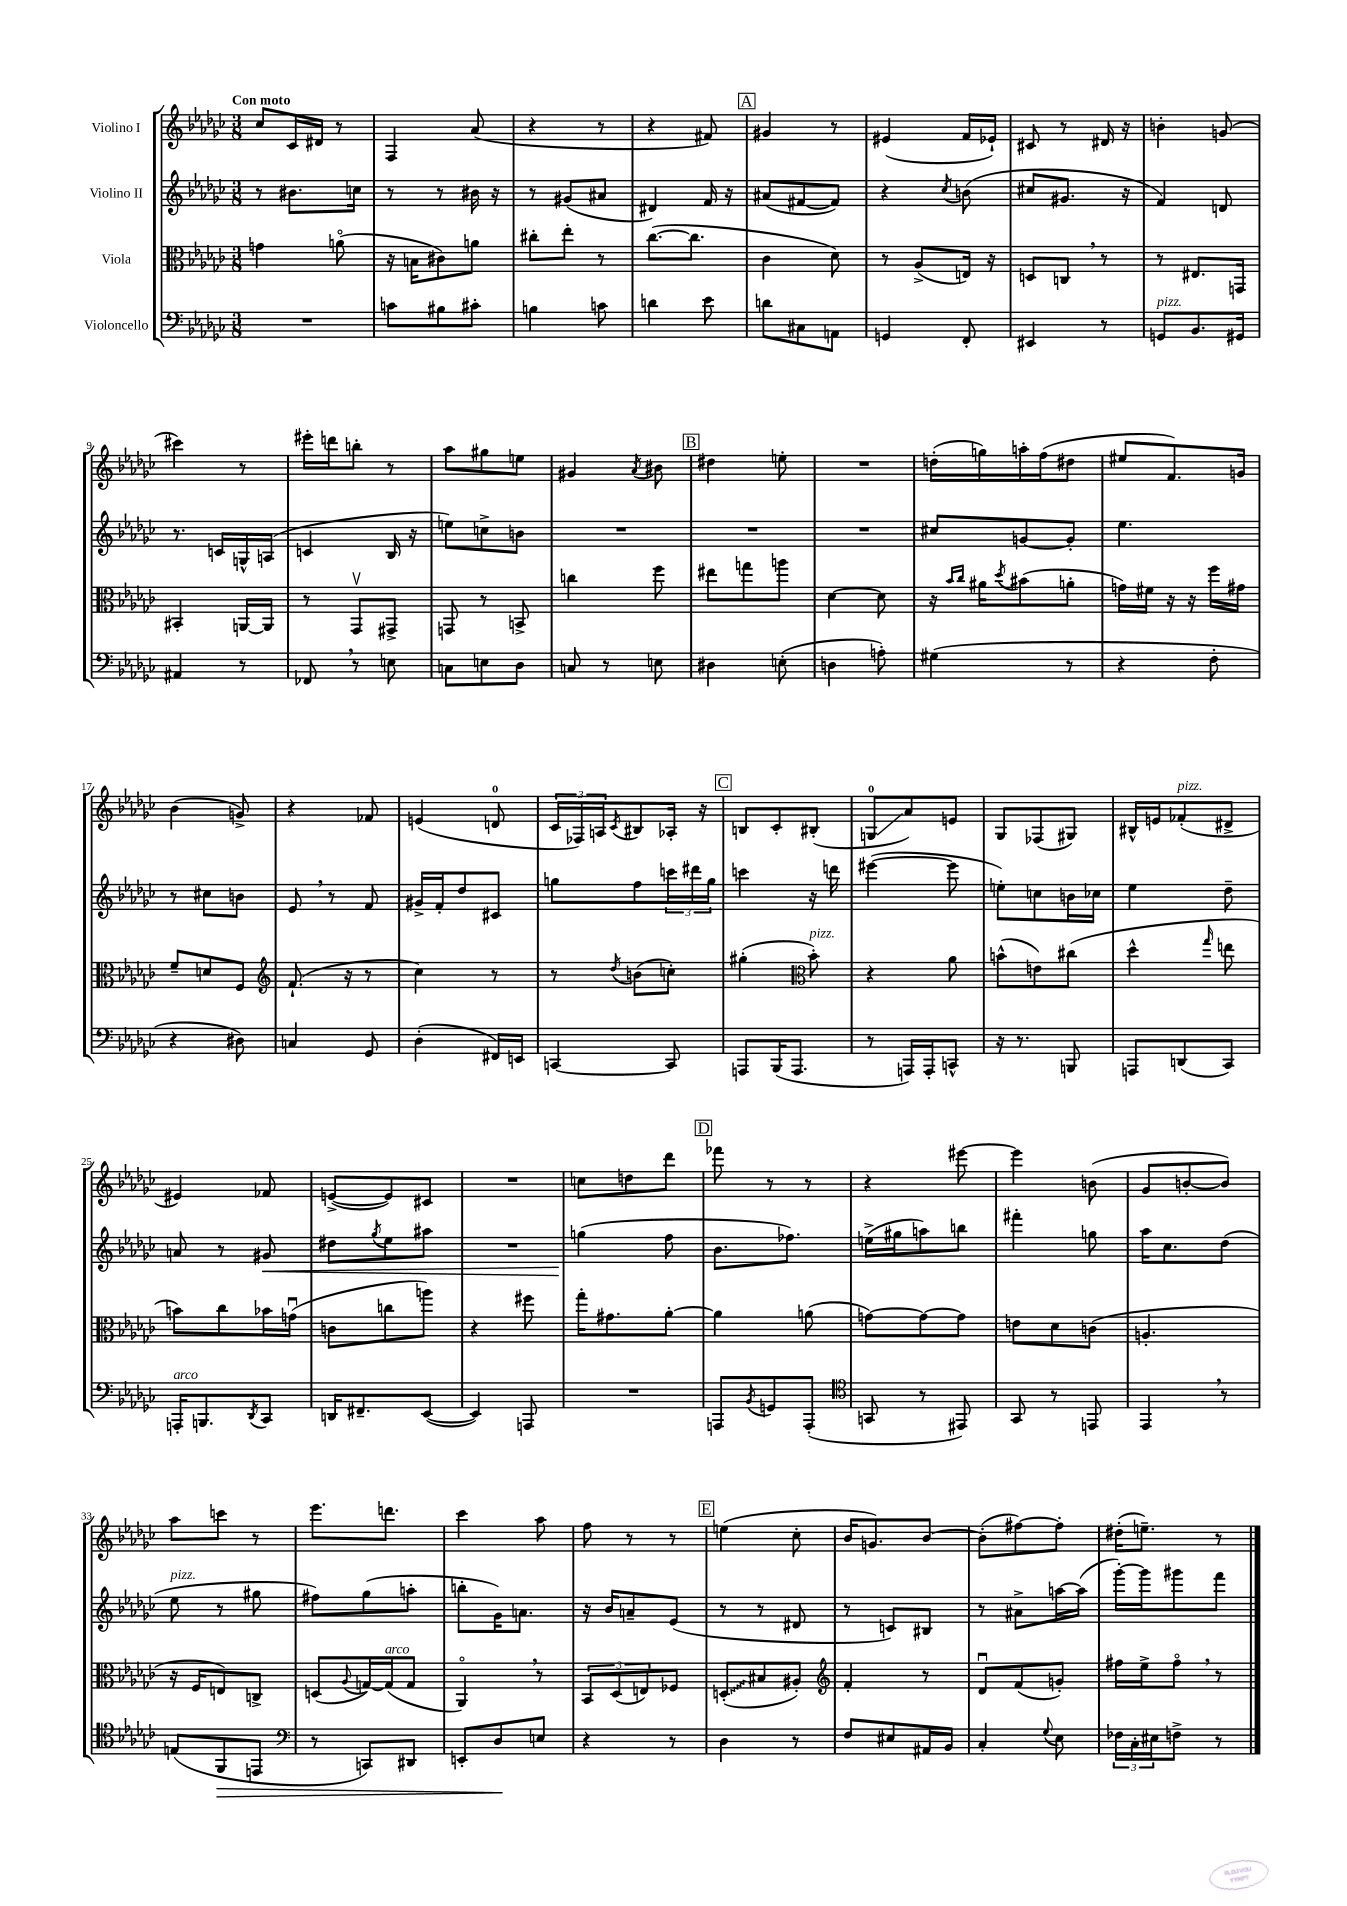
<<
\new StaffGroup <<
\new Staff = "s0" \with { instrumentName = "Violino I" } {
    \clef treble \key ges \major \numericTimeSignature \time 3/8 \tempo "Con moto"
    ces''8 ces'16 dis'16 r8 |
    f4 aes'8( |
    r4 r8 |
    r4 fis'8) |
    \mark \markup { \box "A" } gis'4 r8 |
    eis'4( f'16 ees'16-!) |
    cis'8 r8 dis'16 r16 |
    b'4-. g'8( |
    cis'''4) r8 |
    eis'''16-. d'''16 b''8-. r8 |
    aes''8 gis''8 e''8 |
    gis'4 \acciaccatura { aes'8 } bis'8 |
    \mark \markup { \box "B" } dis''4 e''8-. |
    R4. |
    d''16-.( g''16) a''16-. f''16( dis''8 |
    eis''8 f'8.) g'16 |
    bes'4( g'8->) |
    r4 fes'8 |
    e'4( d'8-0 |
    \tuplet 3/2 { ces'16 fes16) a16 } \acciaccatura { ces'8 } bis8 aes16-. r16 |
    \mark \markup { \box "C" } b8 ces'8-. bis8-.( |
    g8-0\glissando aes'8) e'8 |
    ges8 fes8( gis8) |
    bis16-^ e'16 fes'8-.^\markup { \italic "pizz." }( dis'8-> |
    eis'4) fes'8 |
    e'8~->( e'8) cis'8 |
    R4. |
    c''8 d''8 des'''8 |
    \mark \markup { \box "D" } fes'''8 r8 r8 |
    r4 eis'''8~ |
    eis'''4 b'8( |
    ges'8 b'8~-. b'8) |
    aes''8 c'''8 r8 |
    ees'''8. d'''8. |
    ces'''4 aes''8 |
    f''8 r8 r8 |
    \mark \markup { \box "E" } e''4( ces''8-. |
    bes'16 g'8.) bes'8~ |
    bes'8-.( fis''8~) fis''8-. |
    dis''16-.( e''8.--) r8 \bar "|." |
}
\new Staff = "s1" \with { instrumentName = "Violino II" } {
    \clef treble \key ges \major \numericTimeSignature \time 3/8
    r8 bis'8. c''16 |
    r8 r8 bis'16 r16 |
    r8 gis'8( ais'8 |
    dis'4) f'16 r16 |
    \mark \markup { \box "A" } ais'8( fis'8~ fis'8) |
    r4 \acciaccatura { ces''8 } b'8( |
    cis''8 gis'8. r16 |
    f'4) d'8 |
    r8. c'16 g16-^ a16( |
    c'4 bes16 r16 |
    e''8) c''8-> b'8 |
    R4. |
    \mark \markup { \box "B" } R4. |
    R4. |
    cis''8 g'8~ g'8-. |
    ees''4. |
    r8 cis''8 b'8 |
    ees'8 \breathe r8 f'8 |
    gis'16-> f'16-. des''8 cis'8 |
    g''8 f''8 \tuplet 3/2 { c'''16 dis'''16 g''16 } |
    \mark \markup { \box "C" } c'''4 r16 d'''16 |
    eis'''4~( eis'''8 |
    e''8-.) c''8 b'16 ces''16 |
    ees''4 des''8-- |
    a'8 r8 gis'8\< |
    dis''8 \acciaccatura { ges''8 } ees''8 ais''8 |
    R4. |
    g''4\!( f''8 |
    \mark \markup { \box "D" } bes'8. fes''8.) |
    e''16->( gis''16 a''8) b''8 |
    fis'''4-. g''8 |
    aes''16 ces''8. des''8( |
    ees''8^\markup { \italic "pizz." } r8 gis''8 |
    fis''8) ges''8( a''8-. |
    b''8-. ges'16) a'8. |
    r16 bes'16 a'8-- ees'8( |
    \mark \markup { \box "E" } r8 r8 dis'8 |
    r8 c'8) bis8 |
    r8 ais'8-> a''16~ a''16( |
    ges'''16~-.) ges'''16 gis'''8 f'''8 \bar "|." |
}
\new Staff = "s2" \with { instrumentName = "Viola" } {
    \clef alto \key ges \major \numericTimeSignature \time 3/8
    g'4 a'8\flageolet( |
    r16 b16 cis'8) a'8 |
    cis''8-. ees''8-. r8 |
    ces''8.~( ces''8. |
    \mark \markup { \box "A" } ces'4 des'8) |
    r8 aes8->( e16) r16 |
    d8 c8 \breathe r8 |
    r8 eis8. g,16 |
    bis,4-. a,16~ a,16 |
    r8 ges,8\upbow gis,8-> |
    g,8 r8 b,8-> |
    c''4 f''8 |
    \mark \markup { \box "B" } eis''8 g''8 a''8 |
    des'4~ des'8 |
    r16 \grace { bes'16 ces''16 } ais'16 \acciaccatura { des''8 } bis'8( a'8-. |
    g'16) fis'16 r16 r16 f''16 gis'16 |
    f'8-- d'8 f8 |
    \clef treble f'8.-!( r16 r8 |
    ces''4) r8 |
    r8 \acciaccatura { des''8 } b'8( c''8-.) |
    \mark \markup { \box "C" } gis''4-.( \clef alto bes'8-.^\markup { \italic "pizz." }) |
    r4 aes'8 |
    b'8-^( e'8) cis''8( |
    des''4-^ \grace { ges''16 } e''8 |
    b'8) ces''8 bes'16 g'16\downbow( |
    c'8 c''8 a''8) |
    r4 fis''8 |
    ges''16-. gis'8. aes'8~-. |
    \mark \markup { \box "D" } aes'4 a'8( |
    g'8~) g'8~ g'8 |
    e'8 des'8 c'8( |
    a4.-. |
    r16 f16 e8) c8-> |
    d8( \appoggiatura { aes8 } g16~) g16^\markup { \italic "arco" }( g8 |
    aes,4\flageolet) \breathe r8 |
    \tuplet 3/2 { bes,8 des8( e8) } fes8 |
    \mark \markup { \box "E" } \once \override Glissando.style = #'zigzag d8-.\glissando( bis8 ais8-.) |
    \clef treble f'4-. r8 |
    des'8\downbow f'8( g'8-.) |
    fis''16 ees''16-> fis''8\flageolet \breathe r8 \bar "|." |
}
\new Staff = "s3" \with { instrumentName = "Violoncello" } {
    \clef bass \key ges \major \numericTimeSignature \time 3/8
    R4. |
    c'8 bis8 cis'8-. |
    b4 c'8 |
    d'4 ees'8 |
    \mark \markup { \box "A" } d'8 cis8 a,8 |
    g,4 f,8-. |
    eis,4 r8 |
    g,8^\markup { \italic "pizz." } bes,8. gis,16 |
    ais,4 r8 |
    fes,8 \breathe r8 e8 |
    c8 e8 des8 |
    c8 r8 e8 |
    \mark \markup { \box "B" } dis4 e8-.( |
    d4 a8-.) |
    gis4( r8 |
    r4 f8-. |
    r4 dis8) |
    c4 ges,8 |
    des4-.( fis,16) e,16 |
    c,4~ c,8 |
    \mark \markup { \box "C" } a,,8 bes,,16( a,,8. |
    r8 a,,16) a,,16-. c,8-^ |
    r16 r8. b,,8 |
    a,,8 d,8( ces,8) |
    a,,16-.^\markup { \italic "arco" } b,,8. \acciaccatura { des,8 } ces,8 |
    d,16 fis,8.-- ees,8~( |
    ees,4) a,,8 |
    R4. |
    \mark \markup { \box "D" } a,,8 \acciaccatura { bes,8 } g,8 a,,8-.( |
    \clef tenor g,8 r8 eis,8) |
    ges,8 r8 e,8 |
    ees,4 \breathe r8 |
    e8( f,8\> e,8 |
    \clef bass r8 c,8) dis,8 |
    e,8-. des8\! e8 |
    r4 r8 |
    \mark \markup { \box "E" } des4 r8 |
    f8 eis8 ais,16 bes,16 |
    ces4-. \appoggiatura { ges8 } ees8 |
    \tuplet 3/2 { fes16 ces16-. eis16 } f8-> r8 \bar "|." |
}
>>
>>
